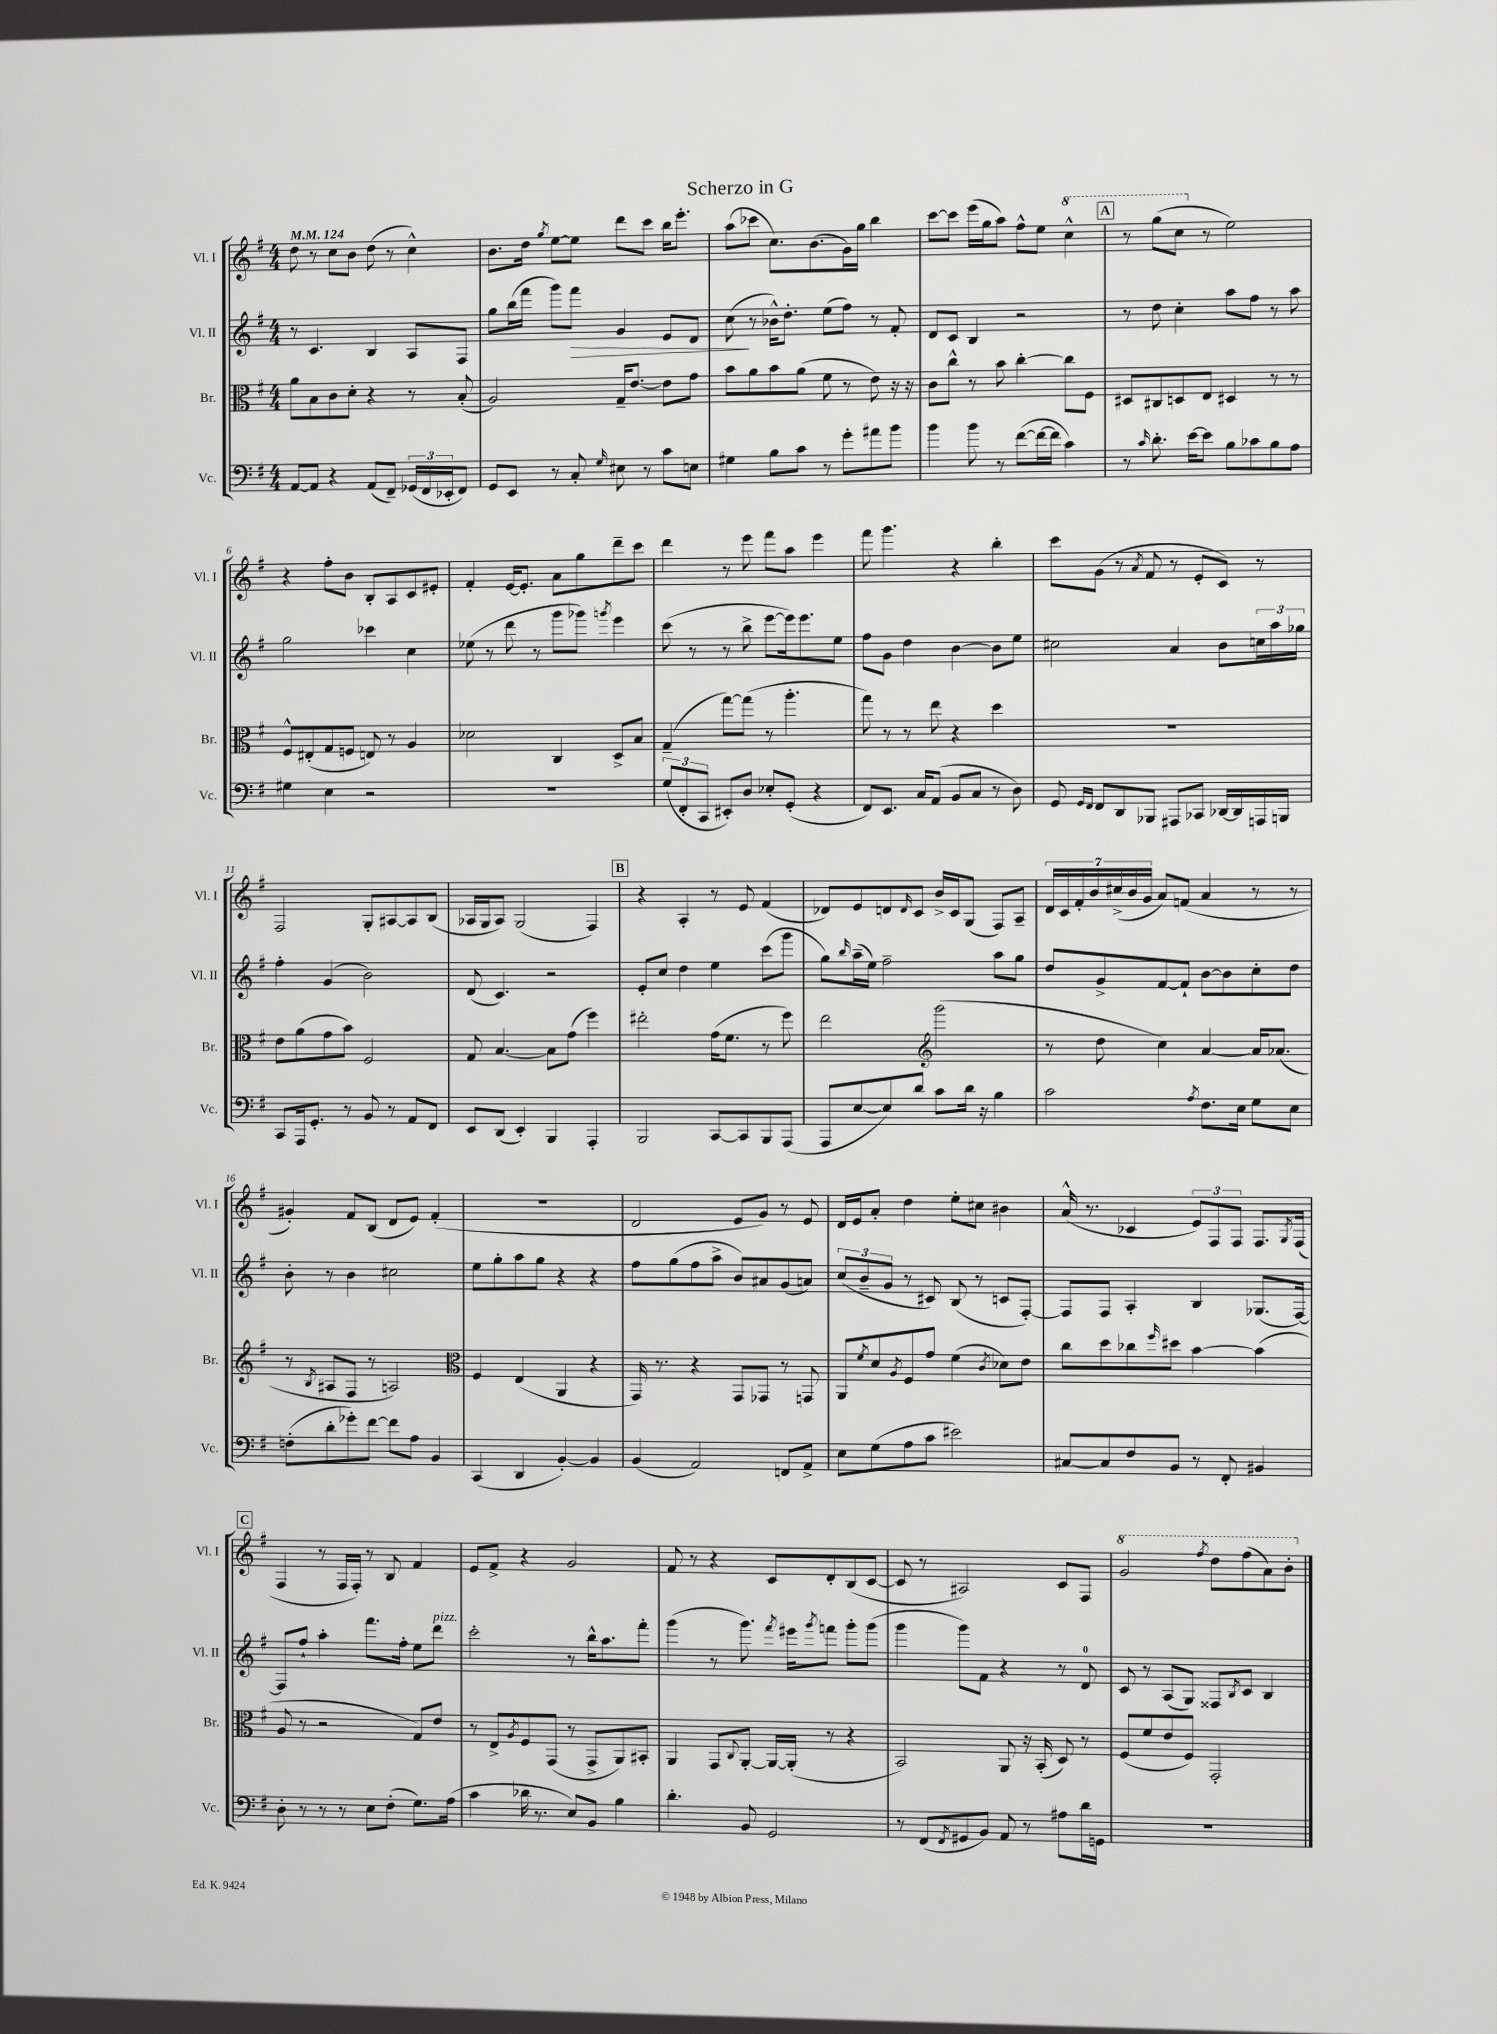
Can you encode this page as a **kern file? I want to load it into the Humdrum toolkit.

**kern	**kern	**kern	**kern
*staff4	*staff3	*staff2	*staff1
*clefF4	*clefC3	*clefG2	*clefG2
*k[f#]	*k[f#]	*k[f#]	*k[f#]
*M4/4	*M4/4	*M4/4	*M4/4
*MM124	*MM124	*MM124	*MM124
[8AA	8a	8r	8dd
8AA]	8B	4.c	8r
4r	8c	.	8cc
.	8d'	.	8b
(8AA	4r	4B	(8dd
8FF#~)	.	.	8r
(24GG-	8r	8A	4cc^^)
24FF#	.	.	.
24EE-'	.	.	.
8FF#)	(8B'	8F#	.
=	=	=	=
8GG	2A)	8gg	8.b
8EE	.	(16bb	.
.	.	16fff#	16dd
.	.	.	8qgg
8r	.	8ggg)	[8ee
8C'	.	8fff#	8ee]
16qqG	.	.	.
8E#	16G~	4g	8ddd
.	[8.e	.	.
8r	.	.	8ccc
8c	8e]	8e	16bb
.	.	.	8.eee'
8E	8g	8d	.
=	=	=	=
4G#	8b	(8cc	(8aa
.	8a	8r	8ccc-
8B	8b	16b-^^)	8.cc)
.	.	8.dd'	.
8c	(8a	.	.
.	.	.	(8.b
8r	8f#	(8ee	.
8g'	8r	8ff#)	16g)
.	.	.	16gg
8a#	8e)	8r	4bb
8b	16r	8f#'	.
.	16r	.	.
=	=	=	=
4b	8c	8d	[8ccc
.	8cc^^	8c	8ccc]
8b	8r	4B	(16eee
.	.	.	16gg
8r	8b	.	8aa)
([8f#	[4cc'	2r	8ff#^^
16f#_	.	.	8ee
16f#]	.	.	.
4c)	8cc]	.	4ccc^^
.	8F#	.	.
=	=	=	=
8r	8D#	8r	8r
16qqc	.	.	.
8.d'	8C#	8dd	(8ggg
.	8D	4cc'	8ccc
[16e	.	.	.
8e]	8E	.	8r
8B	4D#	8aa	2ee)
8c-	.	8ff#	.
8B	8r	8r	.
8A	8r	8aa	.
=	=	=	=
4G#	8F#^^	2gg	4r
.	(8E#'	.	.
4E	8G	.	8ff#'
.	8F	.	8b
2r	8E)	4ccc-	8B'
.	8r	.	8A
.	4A	4cc	8c
.	.	.	8e#'
=	=	=	=
1r	2d-	(8ee-	4f#'
.	.	8r	.
.	.	8ddd	[16e
.	.	.	8.e']
.	.	8r	.
.	4C	8ggg	8a
.	.	8ggg-)	8gg
.	.	8qggg	.
.	8D^	4eee	8ddd~
.	8B	.	8ccc
=	=	=	=
(12G	(4G~	(8ccc	4ddd
12FF#'	.	.	.
.	.	8r	.
12CC	.	.	.
8EE#')	[8gg)	8r	8r
8D	(8gg]	8bb^	8eee
8E-'	8r	[8eee	8fff#
(8GG'	4.aa'	16eee])	8aa
.	.	8.eee	.
4r	.	.	4eee
.	.	8ee	.
=	=	=	=
8FF#)	8gg)	8ff#	8fff#
8.EE	8r	8g	4.ggg
.	8r	4dd	.
16C	.	.	.
(8AA	8ee	.	.
8BB	4r	[4b	4r
8C	.	.	.
8r	4dd	8b]	4bb'
8D)	.	8ee	.
=	=	=	=
8GG	1r	2cc#	8ccc
16qqGG	.	.	.
16qqFF#	.	.	.
8FF#	.	.	(8g
8DD	.	.	8r
.	.	.	8qa
8BBB-	.	.	8f#
8AAA#	.	4a	8r
8CC-	.	.	8e'
[16DD-	.	8b	8c)
16DD-]	.	.	.
16AAA	.	24cc	8r
.	.	24aa	.
16BBB	.	.	.
.	.	24gg-	.
=	=	=	=
8CC	8e	4ff#'	2F#
16AAA	(8a	.	.
8.GG'	.	.	.
.	8g	(4g	.
8r	8b)	.	.
8BB	2F#	2b)	8G'
8r	.	.	[8A#
8AA	.	.	8A#]
8FF#	.	.	(8B
=	=	=	=
8EE	8G	(8d	16A-
.	.	.	16G
(8DD	[4.B	4.c)	8A-)
4EE')	.	.	(2G
4BBB	8B]	2r	.
.	(8g	.	.
4AAA'	4ff#)	.	4F#)
=	=	=	=
2BBB	2ee#'	8e'	4r
.	.	8cc	.
.	.	4dd	4A'
[8CC	(16g	4ee	8r
.	8.f#	.	.
8CC]	.	.	8e
8BBB	8r	(8ccc	(4f#
(8AAA	8ff#)	8ggg	.
=	=	=	=
8AAA	2ee	8gg)	8d-)
.	.	16qqbb	.
[8E	.	(16aa~	8e
.	.	16ee)	.
8E])	.	2ff#~	8d
.	.	.	16qqd
8d	.	.	8c
*	*clefG2	*	*
8c	(2ggg	.	16b^
.	.	.	16c
16d	.	.	(8G
16r	.	.	.
4B	.	8aa	8F#)
.	.	8gg	8A~
=	=	=	=
2c	8r	8dd	28d
.	.	.	28c
.	.	.	28f#'
.	.	.	28b
.	8dd	8g^	.
.	.	.	(28cc#^
.	.	.	28b
.	.	.	28g
.	4cc)	[8f#	8a)
.	.	8f#`]	(8f
8qA	.	.	.
8.F#	[4a	[8b	4a
.	.	8b]	.
16E	.	.	.
8G	16a]	8cc'	8r
.	(8.a-	.	.
8E	.	8dd	8r
=	=	=	=
(8F'	8r	8b'	4g#')
.	8qB	.	.
8d'	8A#	8r	.
8g-')	8F#	4b	8f#
[8f#	8r	.	(8B
8f#]	2A)	2cc#	8d
8A	.	.	8e)
4BB	.	.	(4f#'
=	=	=	=
*	*clefC3	*	*
(4CC	4F#	8ee	1r
.	.	8gg'	.
4DD	(4E	8aa	.
.	.	8gg	.
[4BB')	4AA	4r	.
4BB]	4r	4r	.
=	=	=	=
(4BB	16GG)	8ff#	2d
.	8.r	.	.
.	.	(8gg	.
2AA)	4r	8ff#	.
.	.	8aa^	.
.	8GG	8b)	8e
.	8GG-	8a#	8g)
8FF	8r	(8g	8r
8AA^	8GG	8a)	8e
=	=	=	=
8E	8AA	(12cc	16d
.	.	.	16e
.	.	12b~	.
.	8qf#	.	.
(8G	8d	.	8a'
.	.	12g	.
.	8qA	.	.
8A	8F#	8r	4dd
8c	8g	8c#)	.
2e#)	(4f#	(8B	8ee'
.	.	8r	8cc#
.	8qc	.	.
.	8d-)	8c	4b#
.	8e	[8F#')	.
=	=	=	=
[8C#	8cc	8F#]	(16a^^
.	.	.	8.r
8C#]	8dd	8F#	.
8F#	8cc-	4A'	4c-
.	16qqff#	.	.
8BB	8dd#	.	.
8r	[4b	4B	12e)
.	.	.	12F#
8FF#'	.	.	.
.	.	.	12F#
4BB#	(4b]	(8.G-	8.F#
.	.	.	8qG
.	.	[16F#)	(16F#
=	=	=	=
8D'	8A	8F#]	4F#
8r	8r	8ff#`	.
8r	2r	4aa'	8r
8r	.	.	16F#
.	.	.	16F#')
8E	.	8.fff#	8r
(8F#'	.	.	8B
.	.	16ff#'	.
8.G)	8G)	8ee	4f#
.	8e	8ddd	.
(16A	.	.	.
=	=	=	=
4c	8r	2ccc'	8e
.	8E^	.	8f#^
.	8qA	.	.
16d-	8F#	.	4r
8.r	.	.	.
.	(8GG	.	.
8E)	8r	8r	2g
8BB	8GG^	16bb^^	.
.	.	8.aa	.
4B	8AA)	.	.
.	8BB#'	8fff#'	.
=	=	=	=
4.d'	4AA	(4ggg	8f#
.	.	.	8r
.	8GG	8r	4r
.	8qqC	.	.
8BB	[8AA'	8.ggg)	.
2GG	16AA_	.	8c
.	.	8qfff#	.
.	(16AA']	16eee#	.
.	.	8qggg	.
.	8r	8fff	8d'
.	4r	8ggg'	(8B
.	.	(8ggg	[8c
=	=	=	=
8r	2BB)	4ggg	8c]
(8FF#	.	.	8r
8qFF#	.	.	.
8GG#	.	8ggg)	2A#)
8BB)	.	8f#	.
8AA	8AA	4r	.
8r	16r	.	.
.	(16BB'	.	.
8A#	8D)	8r	8c
16d	8r	8d	8F#
16GG	.	.	.
=	=	=	=
1r	(8F#	8c	2gg
.	8f#	8r	.
.	8e	(8A	.
.	8F#)	8G)	.
.	.	.	8qfff#
.	2GG'	8F##	8ddd
.	.	8qB	.
.	.	8c	(8fff#
.	.	4B	8aa)
.	.	.	8bb'
==	==	==	==
*-	*-	*-	*-
